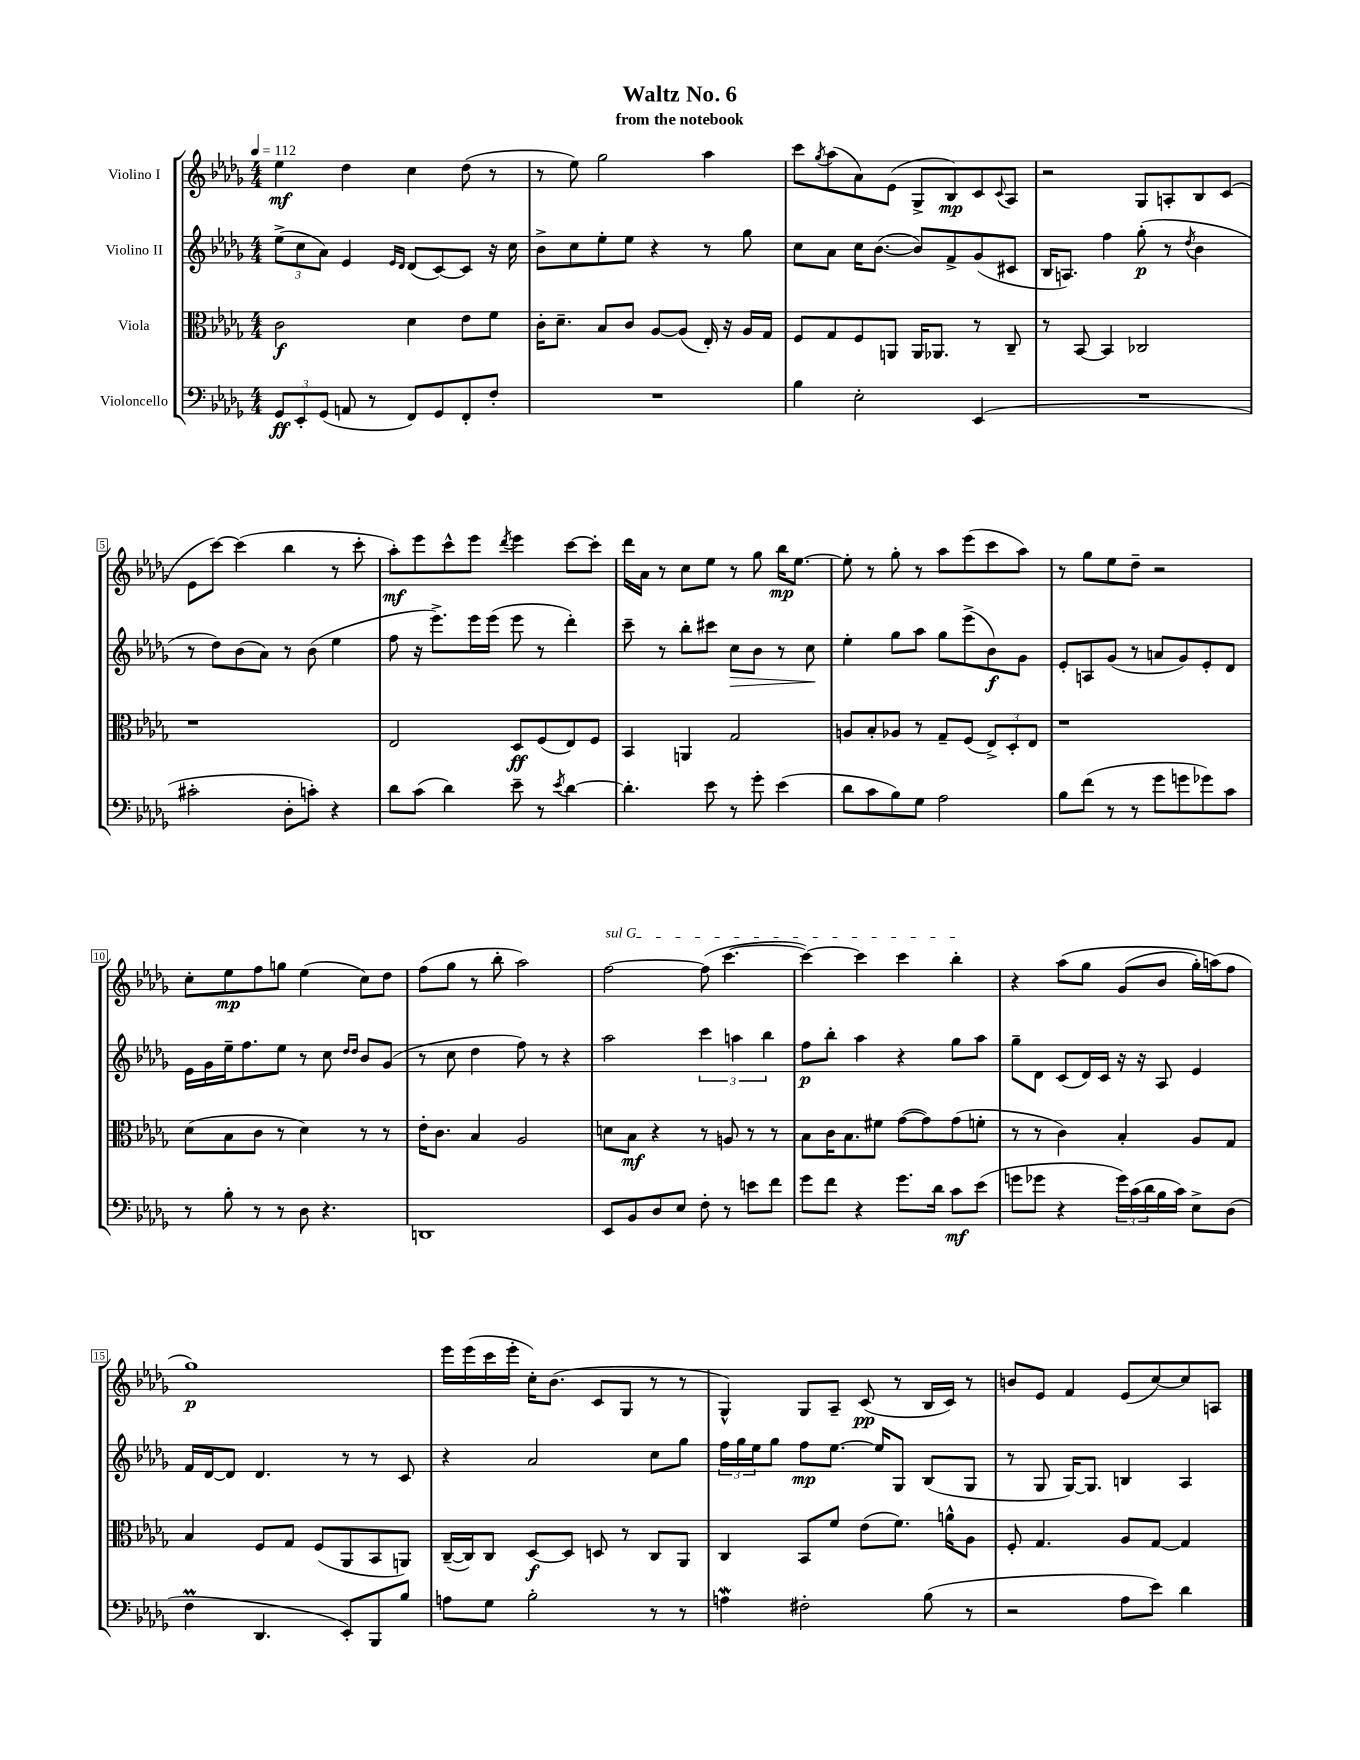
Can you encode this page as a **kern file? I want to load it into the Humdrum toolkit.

**kern	**dynam	**kern	**dynam	**kern	**dynam	**kern	**dynam
*part4	*part4	*part3	*part3	*part2	*part2	*part1	*part1
*staff4	*staff4	*staff3	*staff3	*staff2	*staff2	*staff1	*staff1
*I"Violoncello	*	*I"Viola	*	*I"Violino II	*	*I"Violino I	*
*clefF4	*	*clefC3	*	*clefG2	*	*clefG2	*
*k[b-e-a-d-g-]	*	*k[b-e-a-d-g-]	*	*k[b-e-a-d-g-]	*	*k[b-e-a-d-g-]	*
*M4/4	*	*M4/4	*	*M4/4	*	*M4/4	*
*MM112	*	*MM112	*	*MM112	*	*MM112	*
=1	=1	=1	=1	=1	=1	=1	=1
12GG-/L	ff	2c\	f	(12ee-^\L	.	4ee-\	mf
12EE-'/	.	.	.	12cc\	.	.	.
(12GG-/J	.	.	.	12a-\J)	.	.	.
8AAn/	.	.	.	4e-/	.	4dd-\	.
8r	.	.	.	.	.	.	.
.	.	.	.	16qqe-/LL	.	.	.
.	.	.	.	16qqd-/JJ	.	.	.
8FF/L)	.	4d-\	.	(8d-/L	.	4cc\	.
8GG-/	.	.	.	[8c/)	.	.	.
8FF'/	.	8e-\L	.	8c/J]	.	(8dd-\	.
8F'/J	.	8f\J	.	16r	.	8r	.
.	.	.	.	16cc\	.	.	.
=2	=2	=2	=2	=2	=2	=2	=2
1r	.	16c'\KL	.	8b-^\L	.	8r	.
.	.	8.d-~\J	.	.	.	.	.
.	.	.	.	8cc\	.	8ee-\)	.
.	.	8B-/L	.	8ee-'\	.	2gg-\	.
.	.	8c/J	.	8ee-\J	.	.	.
.	.	[8A-/L	.	4r	.	.	.
.	.	(8A-/J]	.	.	.	.	.
.	.	16E-'/)	.	8r	.	4aa-\	.
.	.	16r	.	.	.	.	.
.	.	16A-/LL	.	8gg-\	.	.	.
.	.	16G-/JJ	.	.	.	.	.
=3	=3	=3	=3	=3	=3	=3	=3
4B-\	.	8F/L	.	8cc\L	.	8ccc\L	.
.	.	.	.	.	.	8qgg-/	.
.	.	8G-/	.	8a-\J	.	(8aa-\	.
2E-'\	.	8F/	.	16cc\KL	.	8a-\)	.
.	.	.	.	([8.b-\J	.	.	.
.	.	8AAn/J	.	.	.	(8e-\J	.
.	.	16AA/KL	.	8b-/L])	.	8G-^/L	.
.	.	8.AA-X/J	.	.	.	.	.
.	.	.	.	8f^/	.	8B-/)	mp
(4EE-/	.	8r	.	(8g-/	.	8c/	.
.	.	.	.	.	.	8qqc/	.
.	.	8C~/	.	8c#X/J	.	8A-/J	.
=4	=4	=4	=4	=4	=4	=4	=4
1r	.	8r	.	16B-/KL	.	2r	.
.	.	.	.	8.An/J)	.	.	.
.	.	[8BB-/	.	.	.	.	.
.	.	4BB-/]	.	4ff\	.	.	.
.	.	2C-X/	.	(8gg-'\	p	8G-/L	.
.	.	.	.	8r	.	8An'/	.
.	.	.	.	8qdd-/	.	.	.
.	.	.	.	4b-\	.	8B-/	.
.	.	.	.	.	.	(8c/J	.
!!LO:LB:g=z
=5	=5	=5	=5	=5	=5	=5	=5
2c#X'\	.	1r	.	8r	.	8e-\L	.
.	.	.	.	8dd-\L)	.	[8ccc\J)	.
.	.	.	.	(8b-\	.	(4ccc\]	.
.	.	.	.	8a-\J)	.	.	.
8D-'\L	.	.	.	8r	.	4bb-\	.
8cn'\J)	.	.	.	(8b-\	.	.	.
4r	.	.	.	4ee-\	.	8r	.
.	.	.	.	.	.	8ccc'\	.
=6	=6	=6	=6	=6	=6	=6	=6
8d-\L	.	2E-/	.	8ff\	.	8aa-'\L)	mf
(8c\J	.	.	.	16r	.	8eee-\	.
.	.	.	.	8.eee-^\L)	.	.	.
4d-\)	.	.	.	.	.	8ccc^^\	.
.	.	.	.	16eee-\L	.	8eee-\J	.
.	.	.	.	(16eee-\JJ	.	.	.
.	.	.	.	.	.	8qddd-/	.
8e-~\	.	8D-/L	ff	8eee-\	.	4eee-\	.
8r	.	(8F/	.	8r	.	.	.
8qe-/	.	.	.	.	.	.	.
[4d-\	.	8E-/)	.	4ddd-'\)	.	[8ccc\L	.
.	.	8F/J	.	.	.	8ccc'\J]	.
=7	=7	=7	=7	=7	=7	=7	=7
4.d-'\]	.	4BB-/	.	8ccc~\	.	16ddd-\LL	.
.	.	.	.	.	.	16a-\JJ	.
.	.	.	.	8r	.	8r	.
.	.	4AAn/	.	8bb-'\L	.	8cc\L	.
8e-\	.	.	.	8ccc#X\J	.	8ee-\J	.
!	!	!	!	!	!LO:HP:b	!	!
8r	.	2G-/	.	8cc\L	>	8r	.
8g-'\	.	.	.	8b-\J	.	8gg-\	.
(4e-\	.	.	.	8r	.	16bb-\KL	mp
.	.	.	.	.	.	[8.ee-\J	.
.	.	.	.	8cc\	.	.	.
.	.	.	.	.	]	.	.
=8	=8	=8	=8	=8	=8	=8	=8
8d-\L	.	8An/L	.	4ee-'\	.	8ee-'\]	.
8c\	.	8B-'/	.	.	.	8r	.
8B-\)	.	8A-X/J	.	8gg-\L	.	8gg-'\	.
8G-\J	.	8r	.	8aa-\J	.	8r	.
2A-\	.	8G-~/L	.	8gg-\L	.	8aa-\L	.
.	.	(8F/J	.	(8eee-^\	.	(8eee-\	.
.	.	12E-^/L)	.	8b-\)	f	8ccc\	.
.	.	12D-'/	.	.	.	.	.
.	.	.	.	8g-\J	.	8aa-\J)	.
.	.	12E-/J	.	.	.	.	.
=9	=9	=9	=9	=9	=9	=9	=9
8B-\L	.	1r	.	8e-'/L	.	8r	.
(8f\J	.	.	.	8An/	.	8gg-\L	.
8r	.	.	.	(8g-/J	.	8ee-\	.
8r	.	.	.	8r	.	8dd-~\J	.
8g-\L	.	.	.	8an/L	.	2r	.
8gn\	.	.	.	8g-/)	.	.	.
8g-X\)	.	.	.	8e-'/	.	.	.
8c\J	.	.	.	8d-/J	.	.	.
!!LO:LB:g=z
=10	=10	=10	=10	=10	=10	=10	=10
8r	.	(8d-\L	.	16e-\LL	.	8cc'\L	.
.	.	.	.	16g-\	.	.	.
8B-'\	.	8B-\	.	16ee-~\J	.	8ee-\	mp
.	.	.	.	8.ff\	.	.	.
8r	.	8c\J	.	.	.	8ff\	.
8r	.	8r	.	8ee-\J	.	8ggn\J	.
8D-\	.	4d-\)	.	8r	.	(4ee-\	.
4.r	.	.	.	8cc\	.	.	.
.	.	.	.	16qqdd-/LL	.	.	.
.	.	.	.	16qqdd-/JJ	.	.	.
.	.	8r	.	8b-/L	.	8cc\L)	.
.	.	8r	.	(8g-/J	.	8dd-\J	.
=11	=11	=11	=11	=11	=11	=11	=11
1DDn	.	16e-'\KL	.	8r	.	(8ff\L	.
.	.	8.c\J	.	.	.	.	.
.	.	.	.	8cc\	.	8gg-\J	.
.	.	4B-/	.	4dd-\	.	8r	.
.	.	.	.	.	.	8bb-'\	.
.	.	2A-/	.	8ff\)	.	2aa-\)	.
.	.	.	.	8r	.	.	.
.	.	.	.	4r	.	.	.
=12	=12	=12	=12	=12	=12	=12	=12
!	!	!	!	!	!	!LO:TX:a:i:t=sul G	!
8EE-/L	.	8dn\L	.	2aa-\	.	[2ff\	.
8BB-/	.	8B-\J	mf	.	.	.	.
8D-/	.	4r	.	.	.	.	.
8E-/J	.	.	.	.	.	.	.
8F'\	.	8r	.	6ccc\	.	(8ff\]	.
8r	.	8An/	.	.	.	[4.ccc\	.
.	.	.	.	6aan\	.	.	.
8en\L	.	8r	.	.	.	.	.
.	.	.	.	6bb-\	.	.	.
8f\J	.	8r	.	.	.	.	.
=13	=13	=13	=13	=13	=13	=13	=13
8g-\L	.	8B-\L	.	8ff\L	p	4ccc\_)	.
8f\J	.	16c\K	.	8bb-'\J	.	.	.
.	.	8.B-\	.	.	.	.	.
4r	.	.	.	4aa-\	.	4ccc\]	.
.	.	8f#X\J	.	.	.	.	.
8.g-\L	.	([8g-\L	.	4r	.	4ccc\	.
.	.	8g-\])	.	.	.	.	.
16d-\Jk	.	.	.	.	.	.	.
8c\L	mf	(8g-\	.	8gg-\L	.	4bb-'\	.
(8e-\J	.	8fn'\J	.	8aa-\J	.	.	.
=14	=14	=14	=14	=14	=14	=14	=14
8gn\L	.	8r	.	8gg-~\L	.	4r	.
8g-X\J	.	8r	.	8d-\J	.	.	.
4r	.	4c\)	.	(8c/L	.	(8aa-\L	.
.	.	.	.	16d-/L)	.	8gg-\J	.
.	.	.	.	16c/JJ	.	.	.
24g-\LL)	.	4B-'/	.	16r	.	(8g-/L	.
(24c\	.	.	.	.	.	.	.
.	.	.	.	16r	.	.	.
24d-\	.	.	.	.	.	.	.
16B-\	.	.	.	8A-/	.	8b-/J	.
16c\JJ)	.	.	.	.	.	.	.
8E-^\L	.	8A-/L	.	4e-/	.	16gg-'\LL)	.
.	.	.	.	.	.	(16aan\J)	.
(8D-\J	.	8G-/J	.	.	.	8ff\J	.
!!LO:LB:g=z
=15	=15	=15	=15	=15	=15	=15	=15
4Fm\	.	4B-/	.	16f/LL	.	1gg-)	p
.	.	.	.	[16d-/J	.	.	.
.	.	.	.	8d-/J]	.	.	.
4.DD-/	.	8F/L	.	4.d-/	.	.	.
.	.	8G-/J	.	.	.	.	.
.	.	(8F/L	.	.	.	.	.
8EE-'/L)	.	8AA-/	.	8r	.	.	.
8BBB-/	.	8BB-/	.	8r	.	.	.
8B-/J	.	8AAn/J)	.	8c/	.	.	.
=16	=16	=16	=16	=16	=16	=16	=16
8An\L	.	([16C~/LL	.	4r	.	16eee-\LL	.
.	.	16C/J])	.	.	.	(16eee-\	.
8G-\J	.	8C/J	.	.	.	16ccc\	.
.	.	.	.	.	.	16eee-'\JJ	.
2B-'\	.	[8D-/L	f	2a-/	.	16cc'\KL)	.
.	.	.	.	.	.	(8.b-\J	.
.	.	8D-/J]	.	.	.	.	.
.	.	8Dn/	.	.	.	8c/L	.
.	.	8r	.	.	.	8G-/J	.
8r	.	8C/L	.	8cc\L	.	8r	.
8r	.	8AA-/J	.	8gg-\J	.	8r	.
=17	=17	=17	=17	=17	=17	=17	=17
4AnW\	.	4C/	.	24ff\LL	.	4G-^^/)	.
.	.	.	.	24gg-\	.	.	.
.	.	.	.	24ee-\J	.	.	.
.	.	.	.	8gg-\J	.	.	.
2F#X'\	.	8BB-/L	.	8ff\L	mp	8G-/L	.
.	.	8f/J	.	[8.ee-\J	.	8A-~/J	.
.	.	(8e-\L	.	.	.	(8c/	pp
.	.	.	.	16ee-/KL]	.	.	.
.	.	8.f\J)	.	8G-/J	.	8r	.
(8B-\	.	.	.	(8B-/L	.	16B-/LL	.
.	.	16an^^\KL	.	.	.	16c/JJ)	.
8r	.	8A-\J	.	8G-/J	.	8r	.
=18	=18	=18	=18	=18	=18	=18	=18
2r	.	8F'/	.	8r	.	8bn/L	.
.	.	4.G-/	.	8G-/	.	8e-/J	.
.	.	.	.	[16G-/KL)	.	4f/	.
.	.	.	.	8.G-/J]	.	.	.
8A-\L	.	8A-/L	.	4Bn/	.	(8e-/L	.
8e-\J)	.	[8G-/J	.	.	.	[8cc/)	.
4d-\	.	4G-/]	.	4A-/	.	8cc/]	.
.	.	.	.	.	.	8An/J	.
==	==	==	==	==	==	==	==
*-	*-	*-	*-	*-	*-	*-	*-
